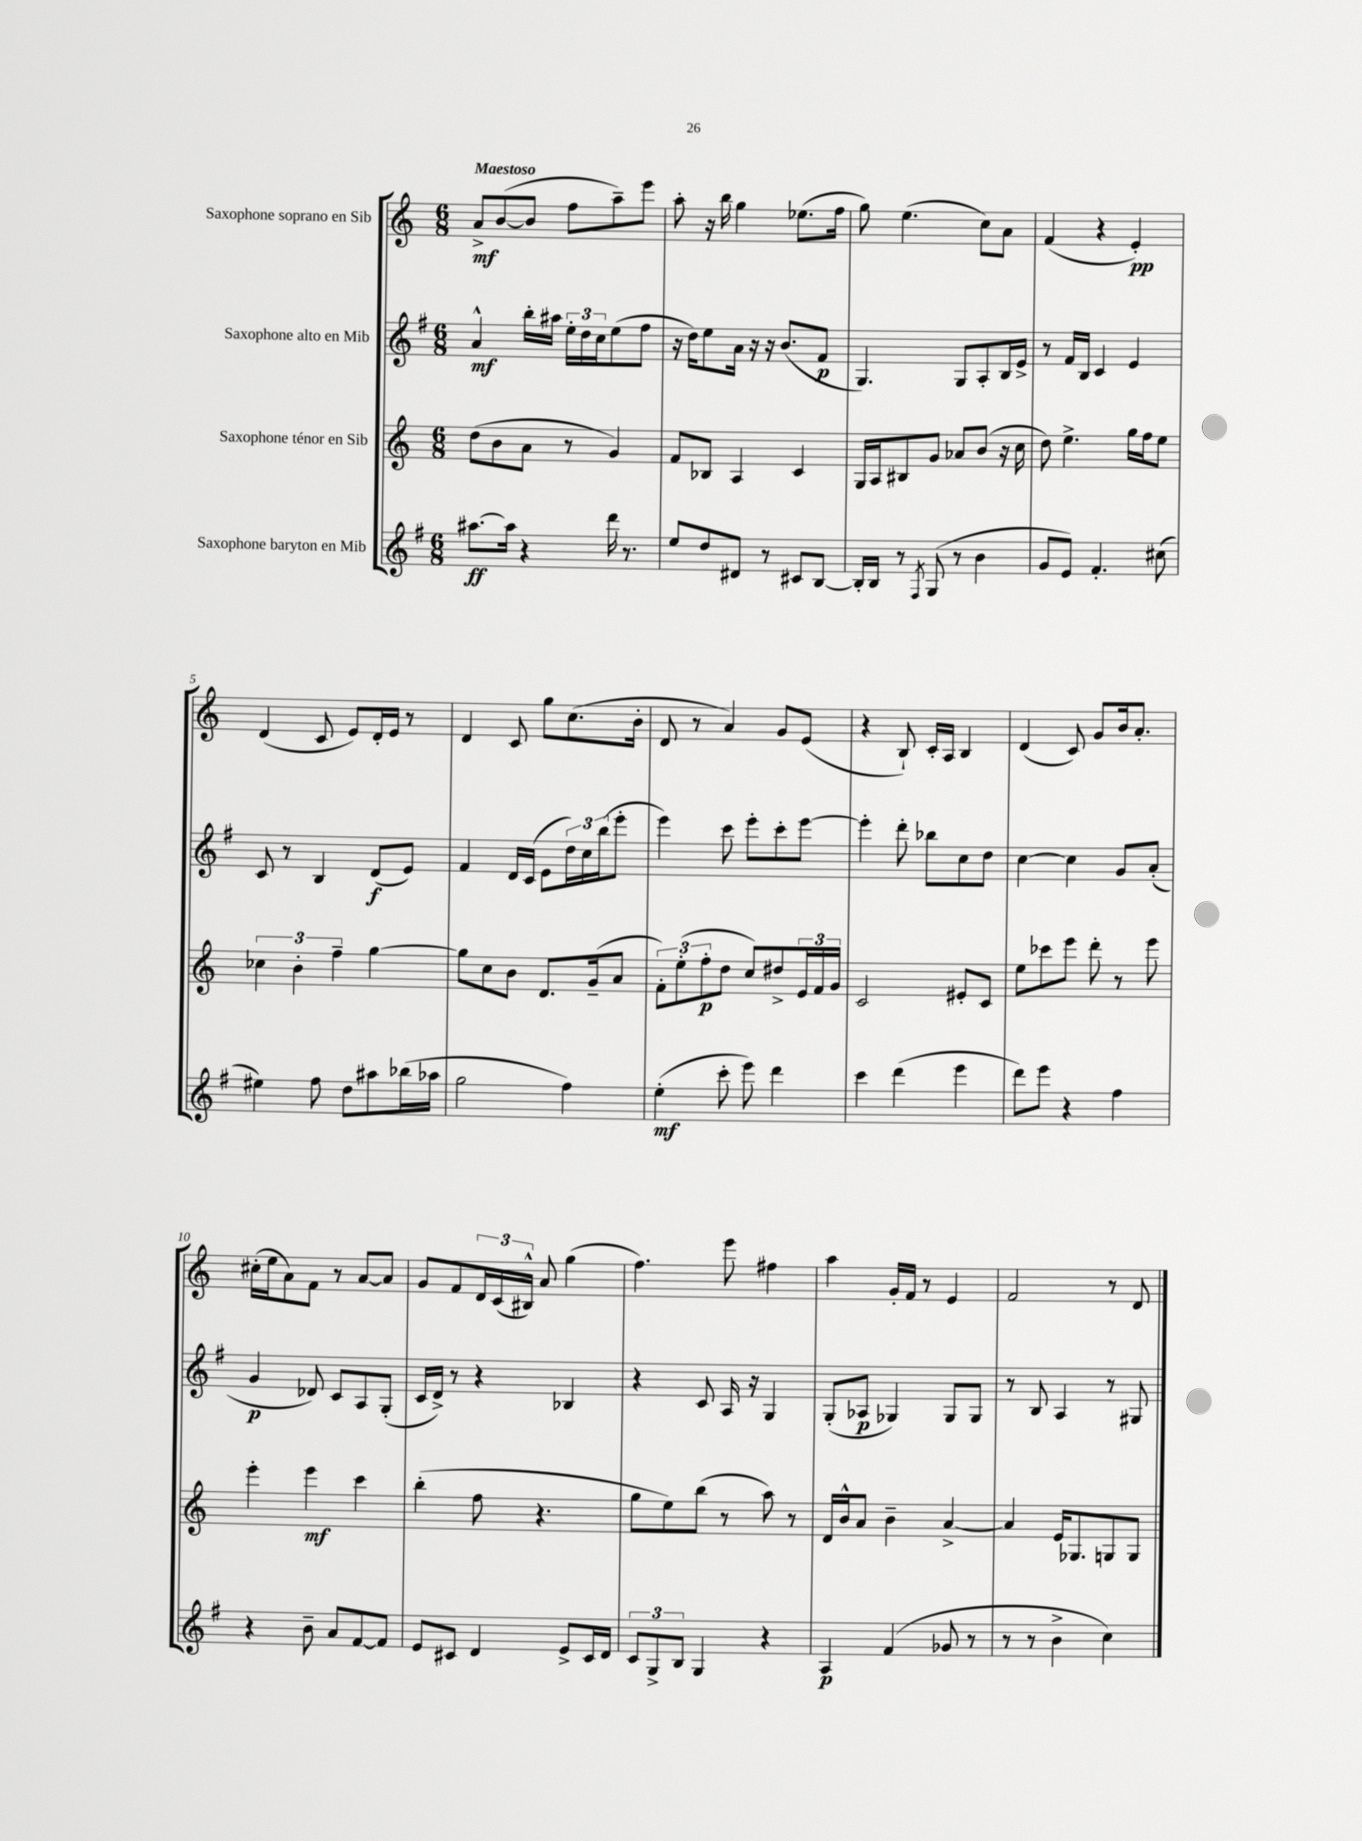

**kern	**dynam	**kern	**dynam	**kern	**dynam	**kern	**dynam
*part4	*part4	*part3	*part3	*part2	*part2	*part1	*part1
*staff4	*staff4	*staff3	*staff3	*staff2	*staff2	*staff1	*staff1
*I"Saxophone baryton en Mib	*	*I"Saxophone ténor en Sib	*	*I"Saxophone alto en Mib	*	*I"Saxophone soprano en Sib	*
*clefG2	*	*clefG2	*	*clefG2	*	*clefG2	*
*k[f#]	*	*k[]	*	*k[f#]	*	*k[]	*
*M6/8	*	*M6/8	*	*M6/8	*	*M6/8	*
=1	=1	=1	=1	=1	=1	=1	=1
!	!	!	!	!	!	!LO:TX:a:B:t=Maestoso	!
[8.aa#X\L	ff	(8dd\L	.	4a^^/	mf	8a^/L	mf
.	.	8b\	.	.	.	([8b/	.
16aa#\Jk]	.	.	.	.	.	.	.
4r	.	8a\J	.	16bb'\LL	.	8b/J]	.
.	.	.	.	16aa#X\JJ	.	.	.
.	.	8r	.	24ee'\LL	.	8ff\L	.
.	.	.	.	24dd\	.	.	.
.	.	.	.	24cc\J	.	.	.
16ddd\	.	4g/)	.	(8ee\	.	8aa~\)	.
8.r	.	.	.	.	.	.	.
.	.	.	.	8ff#\J	.	8eee\J	.
=2	=2	=2	=2	=2	=2	=2	=2
8ee/L	.	8f/L	.	16r	.	8aa'\	.
.	.	.	.	16dd\KL)	.	.	.
8dd/	.	8B-X/J	.	8ee\	.	16r	.
.	.	.	.	.	.	16bb\	.
8d#X/J	.	4A/	.	16a\Jk	.	4gg\	.
.	.	.	.	16r	.	.	.
8r	.	.	.	16r	.	.	.
.	.	.	.	(8.b/L	.	.	.
8c#X/L	.	4c/	.	.	.	(8.ee-X\L	.
[8B/J	.	.	.	8f#/J	p	.	.
.	.	.	.	.	.	16ff\Jk	.
=3	=3	=3	=3	=3	=3	=3	=3
16B'/LL]	.	16G/LL	.	4.G/)	.	8gg\)	.
16B/JJ	.	16A/J	.	.	.	.	.
8r	.	8B#X/	.	.	.	(4.ee\	.
8qF#/	.	.	.	.	.	.	.
(8G/	.	8g/J	.	.	.	.	.
8r	.	8a-X/L	.	8G/L	.	.	.
4b\	.	(8b/J	.	8A'/	.	8cc\L)	.
.	.	16r	.	16B/L	.	8a\J	.
.	.	16cc\	.	16e^/JJ	.	.	.
=4	=4	=4	=4	=4	=4	=4	=4
8g/L	.	8dd\)	.	8r	.	(4f/	.
8e/J)	.	4.ee^\	.	16f#/LL	.	.	.
.	.	.	.	16B/JJ	.	.	.
4.f#'/	.	.	.	4c/	.	4r	.
.	.	16gg\LL	.	4e/	.	4e'/)	pp
.	.	16ff\J	.	.	.	.	.
(8cc#X\	.	8ee\J	.	.	.	.	.
!!LO:LB:g=z
=5	=5	=5	=5	=5	=5	=5	=5
4ee#X\)	.	6cc-X\	.	8c/	.	(4d/	.
.	.	.	.	8r	.	.	.
.	.	6b'\	.	.	.	.	.
8ff#\	.	.	.	4B/	.	8c/	.
.	.	6ff~\	.	.	.	.	.
8dd\L	.	.	.	.	.	8e/L)	.
8aa#X\	.	[4gg\	.	(8d/L	f	16d'/L	.
.	.	.	.	.	.	16e/JJ	.
(16bb-X\L	.	.	.	8e/J)	.	8r	.
16aa-X\JJ	.	.	.	.	.	.	.
=6	=6	=6	=6	=6	=6	=6	=6
2gg\	.	8gg\L]	.	4f#/	.	4d/	.
.	.	8cc\	.	.	.	.	.
.	.	8b\J	.	16d/LL	.	8c/	.
.	.	.	.	(16c/JJ	.	.	.
.	.	8.d/L	.	8e\L	.	8gg\L	.
4ff#\)	.	.	.	24dd\L)	.	(8.cc\	.
.	.	.	.	24cc\	.	.	.
.	.	(16g~/k	.	.	.	.	.
.	.	.	.	(24bb\J	.	.	.
.	.	8a/J	.	8eee'\J	.	.	.
.	.	.	.	.	.	16b'\Jk	.
=7	=7	=7	=7	=7	=7	=7	=7
(4ee'\	mf	12f'\L)	.	4eee\)	.	8d/	.
.	.	(12ee'\	.	.	.	.	.
.	.	.	.	.	.	8r	.
.	.	12ff'\	p	.	.	.	.
8ccc'\	.	8dd\J	.	8ccc\	.	4a/)	.
8eee\)	.	8cc/L)	.	8eee'\L	.	.	.
4ddd\	.	8dd#X^/	.	8ccc'\	.	8g/L	.
.	.	24e/L	.	[8eee\J	.	(8e/J	.
.	.	24f/	.	.	.	.	.
.	.	24g/JJ	.	.	.	.	.
=8	=8	=8	=8	=8	=8	=8	=8
4ccc\	.	2c/	.	4eee'\]	.	4r	.
(4ddd\	.	.	.	8ddd'\	.	8B`/)	.
.	.	.	.	8bb-X\L	.	16c'/LL	.
.	.	.	.	.	.	16A/JJ	.
4eee\	.	8e#X'/L	.	8cc\	.	4B/	.
.	.	8c/J	.	8dd\J	.	.	.
=9	=9	=9	=9	=9	=9	=9	=9
8ddd\L)	.	8ee\L	.	[4cc\	.	(4d/	.
8eee\J	.	8ccc-X\	.	.	.	.	.
4r	.	8eee\J	.	4cc\]	.	8c/)	.
.	.	8ddd'\	.	.	.	8g/L	.
4ff#\	.	8r	.	8g/L	.	16b/k	.
.	.	.	.	.	.	8.a'/J	.
.	.	8eee\	.	(8a'/J	.	.	.
!!LO:LB:g=z
=10	=10	=10	=10	=10	=10	=10	=10
4r	.	4eee'\	.	4g/	p	(16cc#X'\LL	.
.	.	.	.	.	.	16ee\J	.
.	.	.	.	.	.	8a\)	.
8b~\	.	4eee\	mf	8d-X/)	.	8f\J	.
8a/L	.	.	.	8c/L	.	8r	.
[8f#/	.	4ccc\	.	8A/	.	[8a/L	.
8f#/J]	.	.	.	(8G'/J	.	8a/J]	.
=11	=11	=11	=11	=11	=11	=11	=11
8e/L	.	(4bb'\	.	16c/LL	.	8g/L	.
.	.	.	.	16d^/JJ)	.	.	.
8c#X/J	.	.	.	8r	.	8f/	.
4d/	.	8ff\	.	4r	.	24d/L	.
.	.	.	.	.	.	(24c/	.
.	.	.	.	.	.	24B#X^^/JJ)	.
.	.	4.r	.	.	.	8a/	.
8e^/L	.	.	.	4B-X/	.	(4gg\	.
16c#/L	.	.	.	.	.	.	.
16d/JJ	.	.	.	.	.	.	.
=12	=12	=12	=12	=12	=12	=12	=12
12c/L	.	8gg\L	.	4r	.	4.ff\)	.
12G^/	.	.	.	.	.	.	.
.	.	8ee\)	.	.	.	.	.
12B/J	.	.	.	.	.	.	.
4G/	.	(8bb\J	.	8c/	.	.	.
.	.	8r	.	16A/	.	8eee\	.
.	.	.	.	16r	.	.	.
4r	.	8aa\)	.	4G/	.	4ff#X\	.
.	.	8r	.	.	.	.	.
=13	=13	=13	=13	=13	=13	=13	=13
4A/	p	16d/LL	.	(8G'/L	.	4aa\	.
.	.	16b^^/J	.	.	.	.	.
.	.	8a/J	.	8A-X/J	p	.	.
(4f#/	.	4b~\	.	4G-X/)	.	16g'/LL	.
.	.	.	.	.	.	16f/JJ	.
.	.	.	.	.	.	8r	.
8g-X/	.	[4a^/	.	8G-/L	.	4e/	.
8r	.	.	.	8G-/J	.	.	.
=14	=14	=14	=14	=14	=14	=14	=14
8r	.	4a/]	.	8r	.	2f/	.
8r	.	.	.	8B/	.	.	.
4b^\	.	16e/KL	.	4A/	.	.	.
.	.	8.G-X/	.	.	.	.	.
4cc\)	.	8Gn/	.	8r	.	8r	.
.	.	8G/J	.	8G#X/	.	8d/	.
==	==	==	==	==	==	==	==
*-	*-	*-	*-	*-	*-	*-	*-
